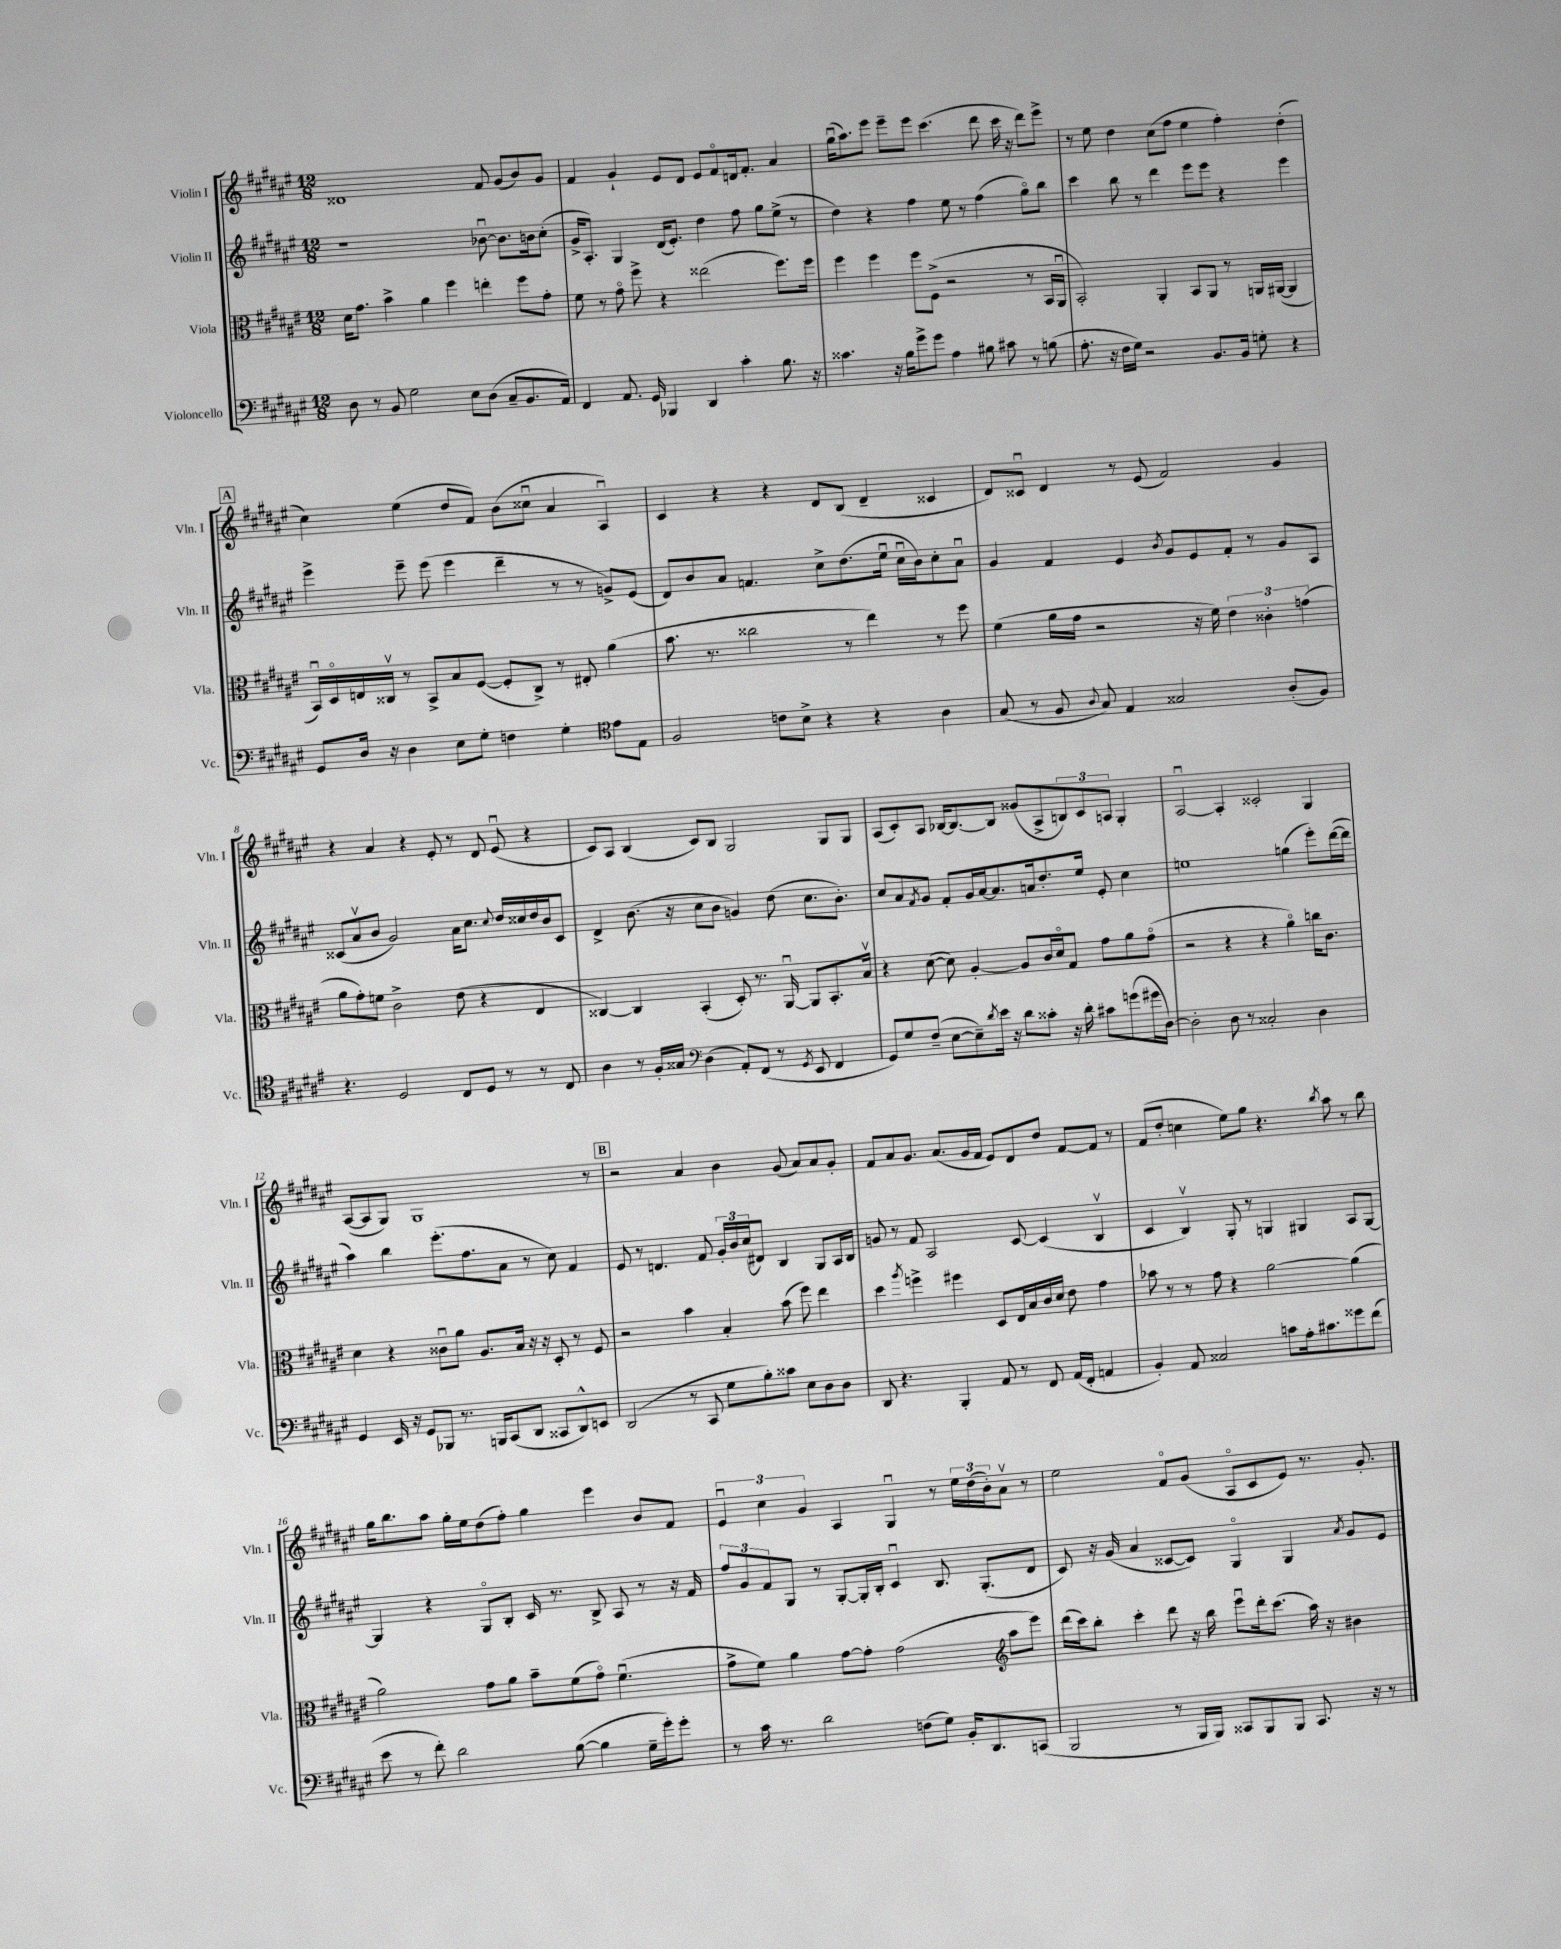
<<
\new StaffGroup <<
\new Staff = "s0" \with { instrumentName = "Violin I" shortInstrumentName = "Vln. I" } {
    \clef treble \key fis \major \numericTimeSignature \time 12/8
    disis'1 fis'8 gis'8( b'8) gis'8 |
    fis'4 gis'4-! eis'8 dis'8 eis'8 fis'8\flageolet d'16 fis'8.-. ais'4 |
    gis''16\downbow( ais''8.) eis'''8 eis'''8-- eis'''8 cis'''4.( dis'''8 cis'''16 r16 dis'''8) eis'''8-> |
    r8 eis''8 dis''4 cis''8( fis''8 eis''4 fis''4-.) dis''4-.( |
    \mark \markup { \box "A" } cis''4) eis''4( dis''8 fis'8) b'8( cisis''8\downbow ais'4 ais4\downbow) |
    cis'4 r4 r4 dis'8 b8( dis'4-- cisis'4 |
    dis'8) cisis'8\downbow dis'4 r8 eis'8( fis'2) gis'4 |
    r4 ais'4 r4 eis'8-. r8 dis'8 eis'8\downbow( r4 |
    cis'8) ais8 b4( cis'8) b8 gis2 gis8 gis8 |
    ais8( cis'8-.) ais8 bes16~ bes8.~ bes8 gisis'8( ais8-> \tuplet 3/2 { b8) cis'8 a8 } gis4-. |
    ais2~\downbow ais4-. cisis'2-. gis4 |
    ais8~( ais8 gis8) gis1 r8 |
    \mark \markup { \box "B" } r2 ais'4 b'4 gis'8( ais'8) ais'8 gis'8-. |
    fis'8 ais'8 gis'8. ais'8.( gis'16 fis'16 eis'8) dis'8 dis''8 fis'8~ fis'8 r8 |
    fis'8( dis''8-. c''4 eis''8) gis''8 r4. \acciaccatura { b''8 } ais''8 r8 b''8 |
    gis''16 b''8. ais''8 gis''16-. eis''16 dis''8( fis''8-.) gis''4 eis'''4 b'8 fis'8 |
    \tuplet 3/2 { eis'4\downbow cis''4 gis'4 } ais4 gis4\downbow r8 \tuplet 3/2 { eis''16 dis''16( b'16-.) } ais'8\upbow r8 |
    eis''2 fis'8\flageolet gis'8( ais8\flageolet cis'8 eis'8) r8. gis'8.-. \bar "|." |
}
\new Staff = "s1" \with { instrumentName = "Violin II" shortInstrumentName = "Vln. II" } {
    \clef treble \key fis \major \numericTimeSignature \time 12/8
    r1 bes'8~\downbow bes'8. b'16 cis''8-.( |
    gis'16-> ais8.-.) gis4 dis'16( eis'8.-.) dis''4 fis''8 gis''8 eis''8->( r8 |
    dis''4) r4 fis''4 eis''8 r8 fis''4( gis''8\flageolet) b''8 |
    cis'''4 b''8 r8 dis'''4 eis'''8 eis'''8 r4 eis'''4 |
    \mark \markup { \box "A" } eis'''4-> eis'''8-- eis'''8( eis'''4 dis'''4-- r8 r8 g'8->) eis'8( |
    dis'8) b'8 ais'8 f'4. cis''8-> dis''8.( eis''16\downbow cis''16\downbow b'16) cis''8-. ais'8\downbow |
    gis'4 fis'4 eis'4 \acciaccatura { b'8 } gis'8 eis'8 fis'8-. r8 gis'8 ais8 |
    cisis'8( ais'8\upbow b'8 gis'2) ais'16 cis''8. \appoggiatura { cis''8 } dis''16 cisis''16 dis''16 b'16 cisis'8 |
    dis'4-> b'8.( r16 cis''8 b'8 g'4) dis''8( cis''8. b'8.-.) |
    cis''8 ais'8 \acciaccatura { fis'8 } gis'8 fis'8-. gis'16 ais'16~ ais'8. a'16 dis''8.-. eis''16 eis'8-. cis''4 |
    e''1 g''4( eis'''8-.) dis'''16~( dis'''16 |
    ais''4) b''4 eis'''8.-.( fis''8. ais'8 r8 cis''8) fis'4 |
    \mark \markup { \box "B" } eis'8 r8 d'4. fis'8 \tuplet 3/2 { gis'16-. b'16 cis''16( } dis'8) b4 gis8 ais16 b16 |
    g'8 r8 fis'8 ais2 cis'8~ cis'4( b4\upbow |
    cis'4 b4\upbow) gis8-. r8 g4 gis4 ais8 gis8~ |
    gis4 r4 gis8\flageolet b8-. cis'16 r8. b8-> ais8 r8 r16 fis'16 |
    \tuplet 3/2 { fis''8 gis'8 fis'8 } gis8 r8 gis8~-. gis16-. b16-. cis'4\downbow b8. gis8.-.( dis'8 |
    cis'8) r16 gis'16( ais'4 cisis'8~ cisis'8) gis4\flageolet gis4 \acciaccatura { ais'8 } gis'8 eis'8 \bar "|." |
}
\new Staff = "s2" \with { instrumentName = "Viola" shortInstrumentName = "Vla." } {
    \clef alto \key fis \major \numericTimeSignature \time 12/8
    dis'16 gis'8. b'4-> ais'4 fis''4 e''4-. fis''8 gis'8-. |
    fis'8 r8 gis'8\flageolet fis''8-> r4 eisis''2( fis''8.) fis''16 |
    fis''4 fis''4 fis''8 fis8->( r2 r8 b,16 ais,16\downbow |
    b,2-.) ais,4-. b,8 ais,8 r8 a,16 ais,16~( ais,4 |
    \mark \markup { \box "A" } b,16\downbow) dis16\flageolet e16 cisis16\upbow r8 b,8-> b8 fis8~( fis8-. cisis8->) r8 eis8-. ais'4( |
    b'8. r8. cisis''2 r8 eis''4) r8 fis''8 |
    fis'4( ais'16 gis'16 r2 r16 fis'16) \tuplet 3/2 { eis'4 cisis'4-. g'4( } |
    ais'8 gis'8-.) f'8 cis'2-> eis'8( r4 eis4 |
    cisis4~) cisis4 b,4-.( dis8-.) r8. ais,16~\downbow ais,8 b,8.-. b16\upbow |
    r4 dis'8~( dis'8) ais4~-. ais8 cis'16 dis'16\flageolet gis8 gis'8 ais'8 gis'8\flageolet( |
    r2 r4 r4 ais'4\flageolet) c''16 cis'8. |
    dis'4 r4 cisis'8\downbow ais'8 ais8. b16 r16 r16 dis8-. r8 fis8 |
    \mark \markup { \box "B" } r2 b'4 b4-. b'8( fis''8) eis''4 |
    dis''4 \acciaccatura { ais''8 } f''4-> fis''4 dis8 eis16 b16 cis'16 dis'16 eis'8 gis'4 |
    bes'8 r8 r8 gis'8 r4 ais'2~ ais'4( |
    ais'2) gis'8 ais'8 b'8-- fis'8( gis'8\flageolet) fis'4.\downbow( |
    gis'8-> fis'8) ais'4 gis'8~ gis'8-. gis'2( \clef treble ais''8 eis'''8) |
    dis'''16( cis'''16) b''8-. cis'''4-. dis'''8 r16 b''16 eis'''8\downbow dis'''16-. cis'''8.( ais''16) r16 bis'4 \bar "|." |
}
\new Staff = "s3" \with { instrumentName = "Violoncello" shortInstrumentName = "Vc." } {
    \clef bass \key fis \major \numericTimeSignature \time 12/8
    dis8 r8 b,8 gis2 eis8 dis8( cis8-- b,8. ais,16) |
    fis,4 ais,8. gis,16 bes,,4 dis,4 cis'4-. b8. r16 |
    cisis'4. r16 b16 gis'8-> gis'8 ais4 bis8 cis'8 r8 b8( |
    ais8.-. r16 fis16 gis16) r2 b,8. b,16 g8-. r4 |
    \mark \markup { \box "A" } gis,8 dis16 r16 dis4 eis8 gis8-. f4 gis4-. \clef tenor eis'8 eis8 |
    fis2 c'8 b8-> r4 r4 ais4 |
    gis8( r8 fis8 \appoggiatura { ais8 } gis8) eis4 gisis2 ais8-.( fis8) |
    r4. dis2 cis8 dis8 r8 r8 cis8 |
    ais4 r8 fis16-. gisis16 \clef bass dis4( ais,8-.) fis,8( r8 \acciaccatura { gis,8 } eis,8 fis,4 |
    gis,8) gis8 fis8--( eis8~ eis8--) \acciaccatura { dis'8 } eis'16 r16 dis'8 cisis'8-. r16 dis'16-. cis'8 g'8( gis'16 dis16~) |
    dis2-. dis8 r8 cisis2-. dis4 |
    gis,4 eis,16 r16 gis,8 bes,,8 r8. b,,16 cis,8( dis,8 cisis,8 dis,8-^) e,8 |
    \mark \markup { \box "B" } dis,2( r8 cis,8 gis8 b8-.) cisis'8 eis8 dis8 dis8 |
    dis,8 r4. b,,4-. ais,8 r8 fis,8 ais,16( fis,16-. a,4 |
    b,4-.) ais,8 cisis2 c'8 ais16-. cis'8. gisis'8 fis'8( |
    eis'8 r8 fis'8-.) dis'2 b8~( b4 gis16-- gis'16-.) gis'8-. |
    r8 cis'16 r8. dis'2 f8( gis8) b,16-. dis,8. c,8( |
    b,,2 r8 b,,16 b,,16) cisis,8 b,,8 b,,8 cisis,8. r16 r8 \bar "|." |
}
>>
>>
